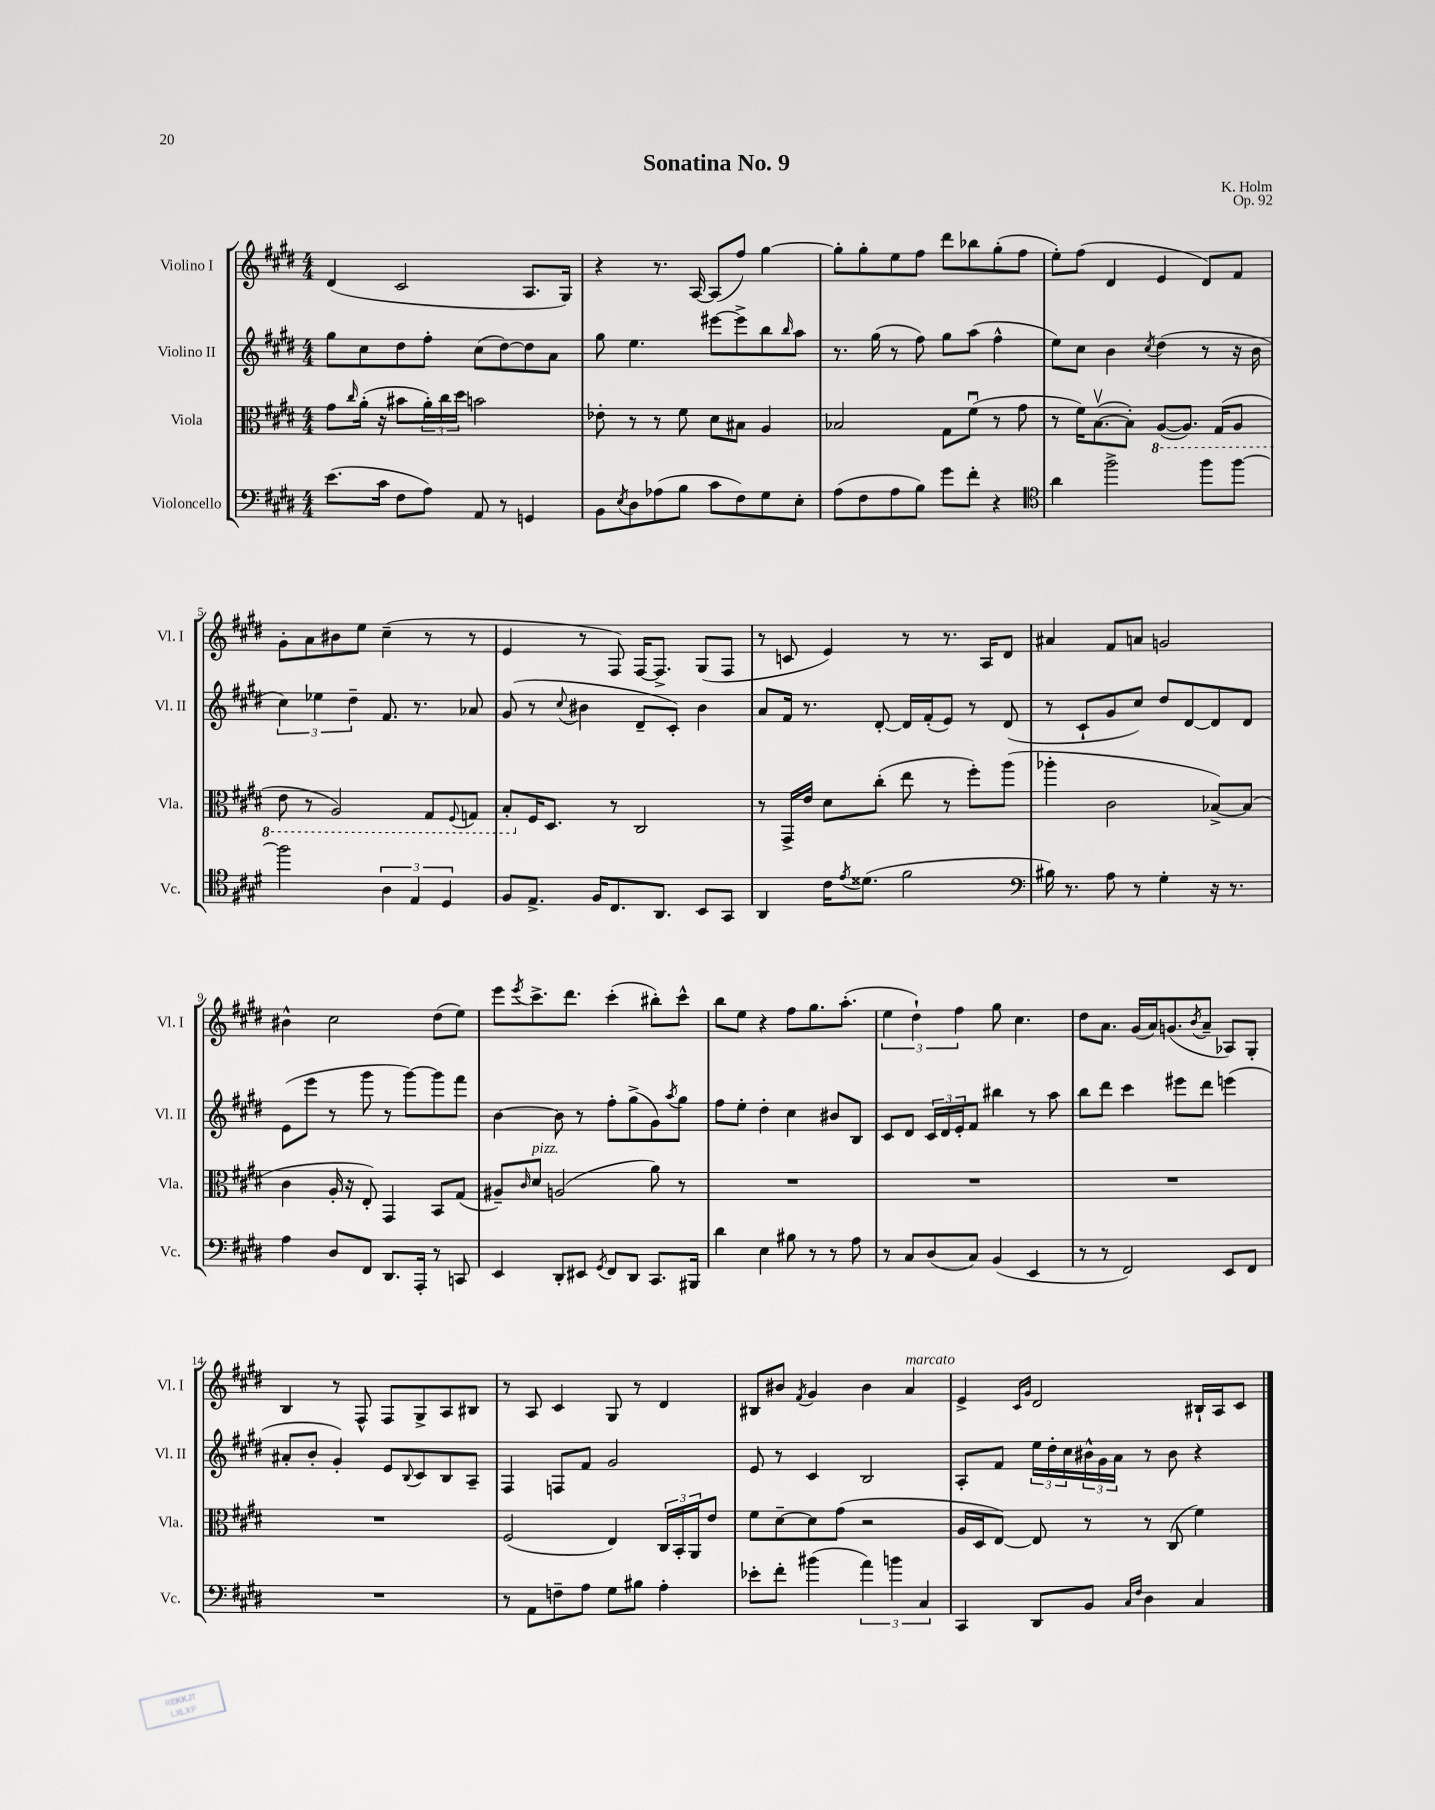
\header { title = "Sonatina No. 9" composer = "K. Holm" opus = "Op. 92" }
<<
\new StaffGroup <<
\new Staff = "s0" \with { instrumentName = "Violino I" shortInstrumentName = "Vl. I" } {
    \clef treble \key e \major \numericTimeSignature \time 4/4
    dis'4( cis'2 a8. gis16) |
    r4 r8. a16~ a8( fis''8) gis''4~ |
    gis''8-. gis''8-. e''8 fis''8 dis'''8 bes''8 gis''8-.( fis''8 |
    e''8-.) fis''8( dis'4 e'4 dis'8) fis'8 |
    gis'8-. a'8 bis'8 e''8 cis''4--( r8 r8 |
    e'4 r8 fis8) fis16~ fis8.-> gis8( fis8 |
    r8 c'8 e'4) r8 r8. a16 dis'8 |
    ais'4 fis'8 a'8 g'2 |
    bis'4-^ cis''2 dis''8( e''8) |
    e'''8 \acciaccatura { e'''8 } cis'''8.-> dis'''8. cis'''4-.( bis''8-.) cis'''8-^ |
    b''8 e''8 r4 fis''8 gis''8. a''8.-.( |
    \tuplet 3/2 { e''4 dis''4-!) fis''4 } gis''8 cis''4. |
    dis''8 a'8. gis'16( a'16) g'8.( \acciaccatura { b'8 } a'8-- aes8) gis8-. |
    b4 r8 fis8-^ fis8 gis8-> a8 bis8 |
    r8 a8 cis'4 gis8 r8 dis'4 |
    bis8 bis'8 \acciaccatura { fis'8 } gis'4 bis'4 a'4^\markup { \italic "marcato" } |
    e'4-> \grace { cis'16 gis'16 } dis'2 bis16-! a16 cis'8 \bar "|." |
}
\new Staff = "s1" \with { instrumentName = "Violino II" shortInstrumentName = "Vl. II" } {
    \clef treble \key e \major \numericTimeSignature \time 4/4
    gis''8 cis''8 dis''8 fis''8-. cis''8( dis''8~) dis''8 a'8 |
    gis''8 e''4. eis'''8~ eis'''8-> b''8 \grace { b''16 } a''8 |
    r8. gis''16( r8 fis''8) gis''8 a''8( fis''4-^ |
    e''8) cis''8 b'4 \acciaccatura { cis''8 } dis''4( r8 r16 b'16 |
    \tuplet 3/2 { cis''4) ees''4 dis''4-- } fis'8. r8. aes'8 |
    gis'8( r8 \appoggiatura { cis''8 } bis'4 dis'8-- cis'8-.) bis'4 |
    a'8 fis'16 r8. dis'8~-. dis'16 fis'16-.( e'8) r8 dis'8( |
    r8 cis'8-! gis'8 cis''8) dis''8 dis'8~ dis'8 dis'8 |
    e'8( e'''8 r8 gis'''8 r8 gis'''8~) gis'''8 fis'''8 |
    b'4~ b'8 r8 fis''8-. gis''8->( gis'8) \acciaccatura { a''8 } gis''8 |
    fis''8 e''8-. dis''4-. cis''4 bis'8 b8 |
    cis'8 dis'8 \tuplet 3/2 { cis'16 dis'16 e'16-. } fis'8 bis''4 r8 a''8 |
    b''8 dis'''8 cis'''4 eis'''8 dis'''8 e'''4( |
    ais'8-. b'8-. gis'4-.) e'8 \appoggiatura { b8 } cis'8 b8 a8-- |
    fis4 f8 fis'8 gis'2 |
    e'8 r8 cis'4 b2 |
    a8-. fis'8 \tuplet 3/2 { e''16 dis''16-. cis''16 } \tuplet 3/2 { bis'16-^ gis'16 a'16 } r8 bis'8 r4 \bar "|." |
}
\new Staff = "s2" \with { instrumentName = "Viola" shortInstrumentName = "Vla." } {
    \clef alto \key e \major \numericTimeSignature \time 4/4
    gis'8 \grace { cis''16 } a'16-.( r16 bis'8 \tuplet 3/2 { a'16-.) cis''16 dis''16 } b'2 |
    ees'8-. r8 r8 fis'8 dis'8 bis8 a4 |
    bes2 gis8 fis'8\downbow( r8 gis'8 |
    r8 fis'16) b8.~\upbow( b8-.) \ottava #-1 a,8~( a,8.) gis,16( a,8 |
    e8 r8 a,2) gis,8 \appoggiatura { fis,8 } g,8 |
    b,8-. \ottava #0 fis16 dis8. r8 cis2 |
    r8 gis,16-> e'16 dis'8 cis''8-.( e''8 r8 fis''8-.) a''8( |
    aes''4-. cis'2 bes8~->) bes8( |
    cis'4 a16-. r16 e8-.) gis,4 b,8 gis8( |
    ais8--) \grace { cis'16 } dis'8^\markup { \italic "pizz." } a2( a'8) r8 |
    R1 |
    R1 |
    R1 |
    R1 |
    fis2( e4) \tuplet 3/2 { cis16 b,16-. a,16 } e'8 |
    fis'8 dis'8~-- dis'8 gis'8( r2 |
    a16 dis16 e8~) e8 r8 r8 cis8( fis'4) \bar "|." |
}
\new Staff = "s3" \with { instrumentName = "Violoncello" shortInstrumentName = "Vc." } {
    \clef bass \key e \major \numericTimeSignature \time 4/4
    e'8.( cis'16 fis8 a8) a,8 r8 g,4 |
    b,8 \acciaccatura { e8 } dis8 aes8( b8 cis'8 fis8) gis8 e8-. |
    a8( fis8 a8 b8) gis'8 fis'8-. r4 |
    \clef tenor a'4 fis''2-> fis''8 fis''8~ |
    fis''2 \tuplet 3/2 { a4 e4 dis4 } |
    fis8 e8.-> fis16 cis8. a,8. b,8 gis,8 |
    a,4 cis'16 \acciaccatura { e'8 } disis'8.( fis'2 |
    \clef bass bis16) r8. a8 r8 gis4-. r16 r8. |
    a4 dis8 fis,8 dis,8. a,,16-. r8 c,8 |
    e,4 dis,8-. eis,8 \acciaccatura { gis,8 } fis,8 dis,8 cis,8. bis,,16 |
    dis'4 e4 bis8 r8 r8 a8 |
    r8 cis8 dis8( cis8) b,4( e,4 |
    r8 r8 fis,2) e,8 fis,8 |
    R1 |
    r8 a,8 f8-- a8 gis8 bis8 a4-. |
    ees'8-. fis'8-. bis'4( \tuplet 3/2 { a'4) b'4 cis4 } |
    cis,4 dis,8 b,8 \grace { cis16 fis16 } dis4 cis4 \bar "|." |
}
>>
>>
